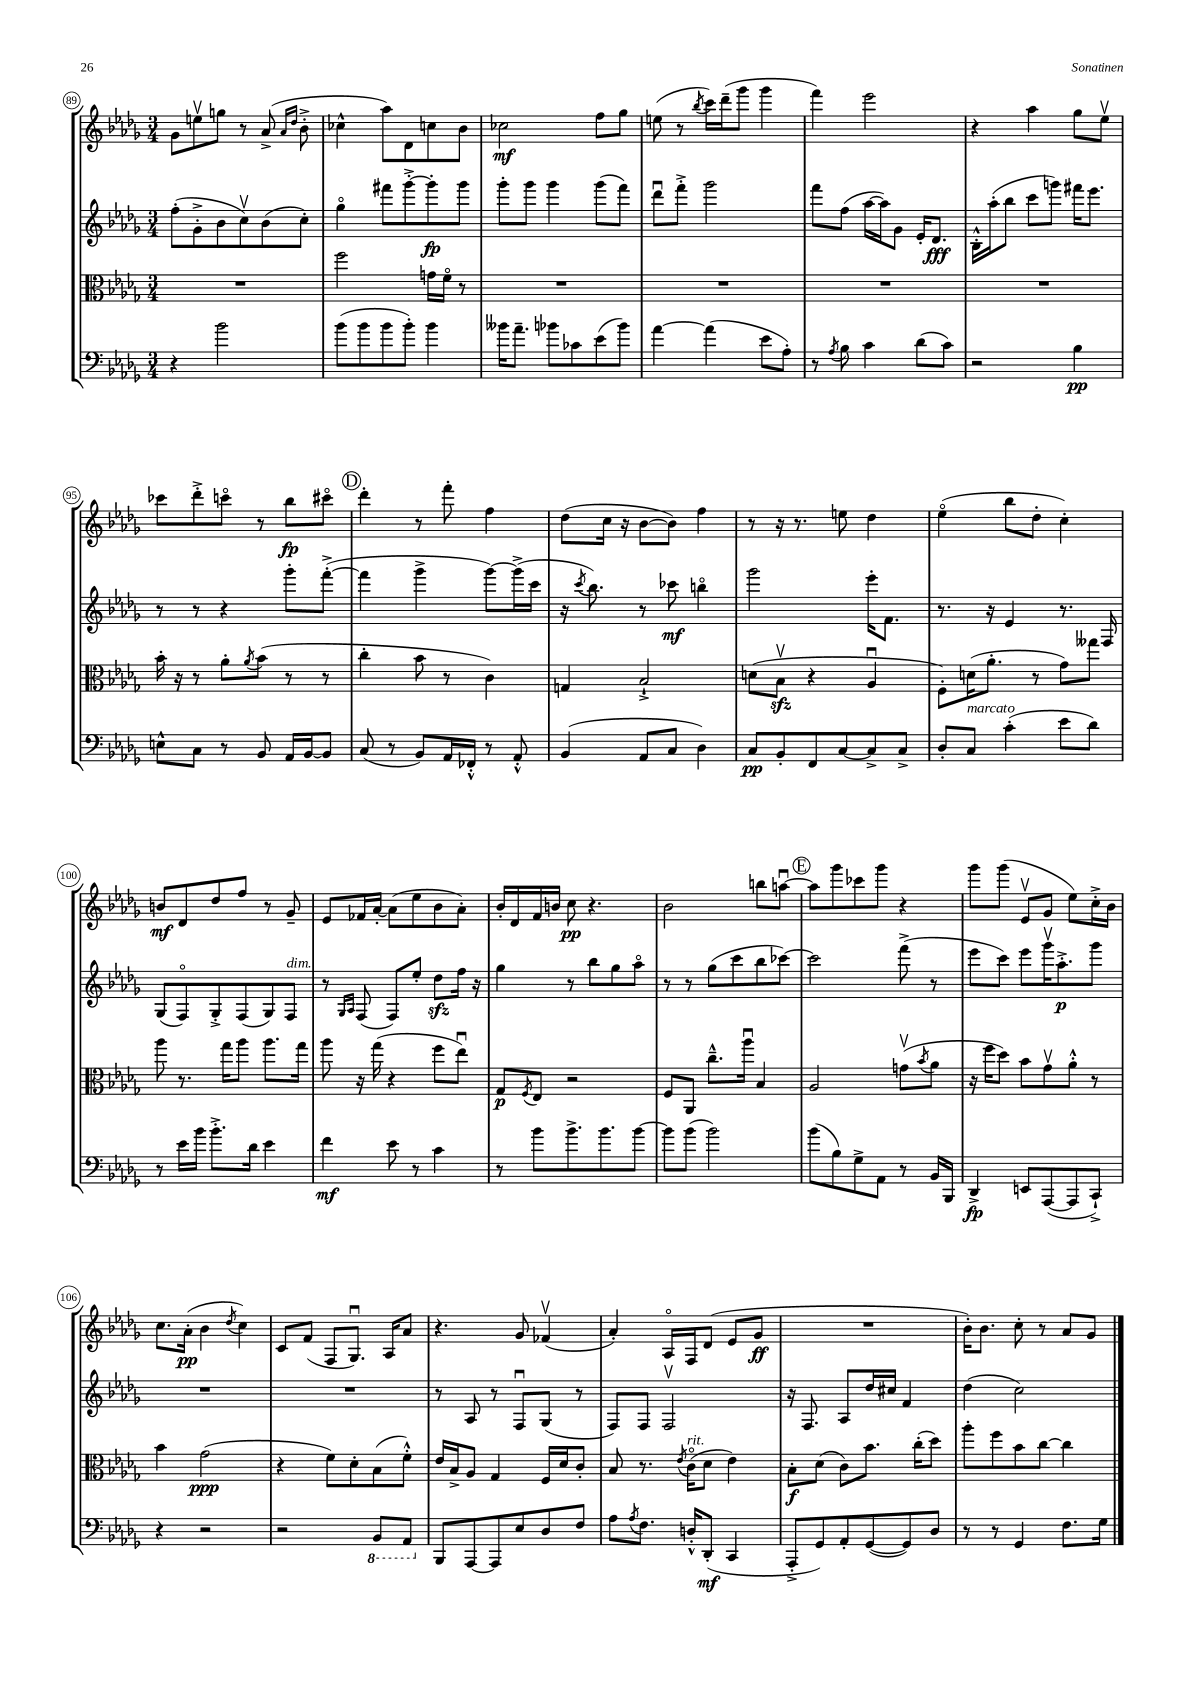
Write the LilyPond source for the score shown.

<<
\new StaffGroup <<
\new Staff = "s0" {
    \clef treble \key des \major \numericTimeSignature \time 3/4
    ges'8 e''8\upbow g''8 r8 aes'8->( \grace { aes'16 des''16 } bes'8-.-> |
    ces''4-^ aes''8) des'8 c''8 bes'8 |
    ces''2\mf f''8 ges''8 |
    e''8( r8 \acciaccatura { bes''8 } c'''16) des'''16--( ges'''8 ges'''4 |
    f'''4) ees'''2 |
    r4 aes''4 ges''8 ees''8\upbow |
    ces'''8 des'''8-.-> c'''8\flageolet r8 bes''8\fp cis'''8\flageolet |
    \mark \markup { \circle "D" } des'''4-. r8 f'''8-. f''4 |
    des''8( c''16 r16 bes'8~ bes'8) f''4 |
    r8 r16 r8. e''8 des''4 |
    ees''4\flageolet( bes''8 des''8-. c''4-.) |
    b'8\mf des'8 des''8 f''8 r8 ges'8-- |
    ees'8 fes'16 aes'16~-. aes'8( ees''8 bes'8 aes'8-.) |
    bes'16-. des'16 f'16 b'16 c''8\pp r4. |
    bes'2 b''8 a''8~\downbow |
    \mark \markup { \circle "E" } a''8 ges'''8 ces'''8 ges'''8 r4 |
    ges'''8 ges'''8( ees'8\upbow ges'8 ees''8) c''16-.-> bes'16 |
    c''8. aes'16-.\pp( bes'4 \acciaccatura { des''8 } c''4) |
    c'8 f'8( f8 ges8.\downbow) aes16 aes'8 |
    r4. ges'8 fes'4\upbow( |
    aes'4-.) aes16\flageolet f16 des'8( ees'8 ges'8\ff |
    R2. |
    bes'16-.) bes'8. c''8-. r8 aes'8 ges'8 \bar "|." |
}
\new Staff = "s1" {
    \clef treble \key des \major \numericTimeSignature \time 3/4
    f''8-.( ges'8-.-> bes'8 c''8\upbow) bes'8( c''8-.) |
    ges''4\flageolet fis'''8 ges'''8~-.-> ges'''8-.\fp ges'''8 |
    ges'''8-. ges'''8 ges'''4 ges'''8( f'''8) |
    des'''8\downbow f'''8-.-> ges'''2 |
    f'''8 f''8( aes''16~ aes''16) ges'8 ees'16-. des'8.\fff |
    bes16-.-^ aes''16-.( bes''8 c'''8 g'''8) fis'''16 ees'''8. |
    r8 r8 r4 ges'''8-. f'''8~-.->( |
    \mark \markup { \circle "D" } f'''4 ges'''4-> ges'''8~) ges'''16->( c'''16 |
    r16 \acciaccatura { c'''8 } bes''8.) r8 ces'''8\mf b''4\flageolet |
    ges'''2 ees'''16-. f'8. |
    r8. r16 ees'4 r8. f16 |
    ges8( f8\flageolet) ges8-.-> f8( ges8) f8^\markup { \italic "dim." } |
    r8 \grace { ges16 aes16 } f8( f8) ees''8-. des''8\sfz f''16 r16 |
    ges''4 r8 bes''8 ges''8 aes''8\flageolet |
    r8 r8 ges''8( c'''8 bes''8 ces'''8~) |
    \mark \markup { \circle "E" } ces'''2 f'''8->( r8 |
    ees'''8 c'''8) ees'''8 ges'''16\upbow aes''8.-.->\p ges'''8 |
    R2. |
    R2. |
    r8 aes8 r8 f8\downbow ges8( r8 |
    f8) f8 f2\upbow |
    r16 f8. aes8 des''16 cis''16 f'4 |
    des''4( c''2) \bar "|." |
}
\new Staff = "s2" {
    \clef alto \key des \major \numericTimeSignature \time 3/4
    R2. |
    f''2 g'16 f'16\flageolet r8 |
    R2. |
    R2. |
    R2. |
    R2. |
    bes'16-. r16 r8 aes'8-. \acciaccatura { aes'8 } bes'8( r8 r8 |
    \mark \markup { \circle "D" } c''4-. bes'8 r8 c'4) |
    g4 bes2-!-> |
    d'8( bes8\upbow\sfz r4 aes4\downbow |
    f8-.) d'16( aes'8.-. r8 ges'8) geses''8 |
    aes''8 r8. ges''16 aes''8 aes''8. ges''16 |
    aes''8 r16 ges''16( r4 f''8 ees''8\downbow) |
    ges8\p \acciaccatura { f8 } ees8 r2 |
    f8 aes,8 c''8.---^ aes''16\downbow bes4 |
    \mark \markup { \circle "E" } aes2 g'8\upbow( \acciaccatura { bes'8 } aes'8 |
    r16 f''16 des''8) bes'8 ges'8\upbow aes'8-.-^ r8 |
    bes'4 ges'2\ppp( |
    r4 f'8) des'8-. bes8( f'8-.-^) |
    ees'16 bes16-> aes8 ges4 f16 des'16 c'8-. |
    bes8 r8. \acciaccatura { ees'8 } c'16\flageolet^\markup { \italic "rit." }( des'8 ees'4) |
    bes8-.\f des'8( c'8) bes'8. c''16-.( des''8) |
    aes''8-. f''8 bes'8 c''8~ c''4 \bar "|." |
}
\new Staff = "s3" {
    \clef bass \key des \major \numericTimeSignature \time 3/4
    r4 bes'2 |
    bes'8( bes'8 bes'8 bes'8-.) bes'4 |
    beses'16 aes'8.-- bes'8 ces'8 ees'8( bes'8) |
    aes'4~ aes'4( ees'8 aes8-.) |
    r8 \acciaccatura { aes8 } bes8 c'4 des'8( c'8) |
    r2 bes4\pp |
    e8-^ c8 r8 bes,8 aes,16 bes,16~ bes,8 |
    \mark \markup { \circle "D" } c8( r8 bes,8) aes,16 fes,16-.-^ r8 aes,8-.-^ |
    bes,4( aes,8 c8 des4) |
    c8\pp bes,8-. f,8 c8~ c8-> c8-> |
    des8-. c8^\markup { \italic "marcato" } c'4-.( ees'8 des'8) |
    r8 ees'16 bes'16 bes'8.-.-> des'16 ees'4 |
    f'4\mf ees'8 r8 c'4 |
    r8 bes'8 bes'8.-> bes'8. bes'8~ |
    bes'8 bes'8( bes'2) |
    \mark \markup { \circle "E" } bes'8( bes8) ges8-> aes,8 r8 bes,16 bes,,16 |
    des,4->\fp e,8 aes,,8~( aes,,8 c,8-!->) |
    r4 r2 |
    r2 \ottava #-1 bes,,8 aes,,8 \ottava #0 |
    bes,,8 aes,,8~ aes,,8 ees8 des8 f8 |
    aes8 \acciaccatura { aes8 } f8. d16-.-^ des,8-.\mf( c,4 |
    aes,,8-.-> ges,8) aes,8-. ges,8~( ges,8) des8 |
    r8 r8 ges,4 f8. ges16 \bar "|." |
}
>>
>>
\layout { \context { \Score currentBarNumber = #89 \override BarNumber.stencil = #(make-stencil-circler 0.1 0.3 ly:text-interface::print) } }
